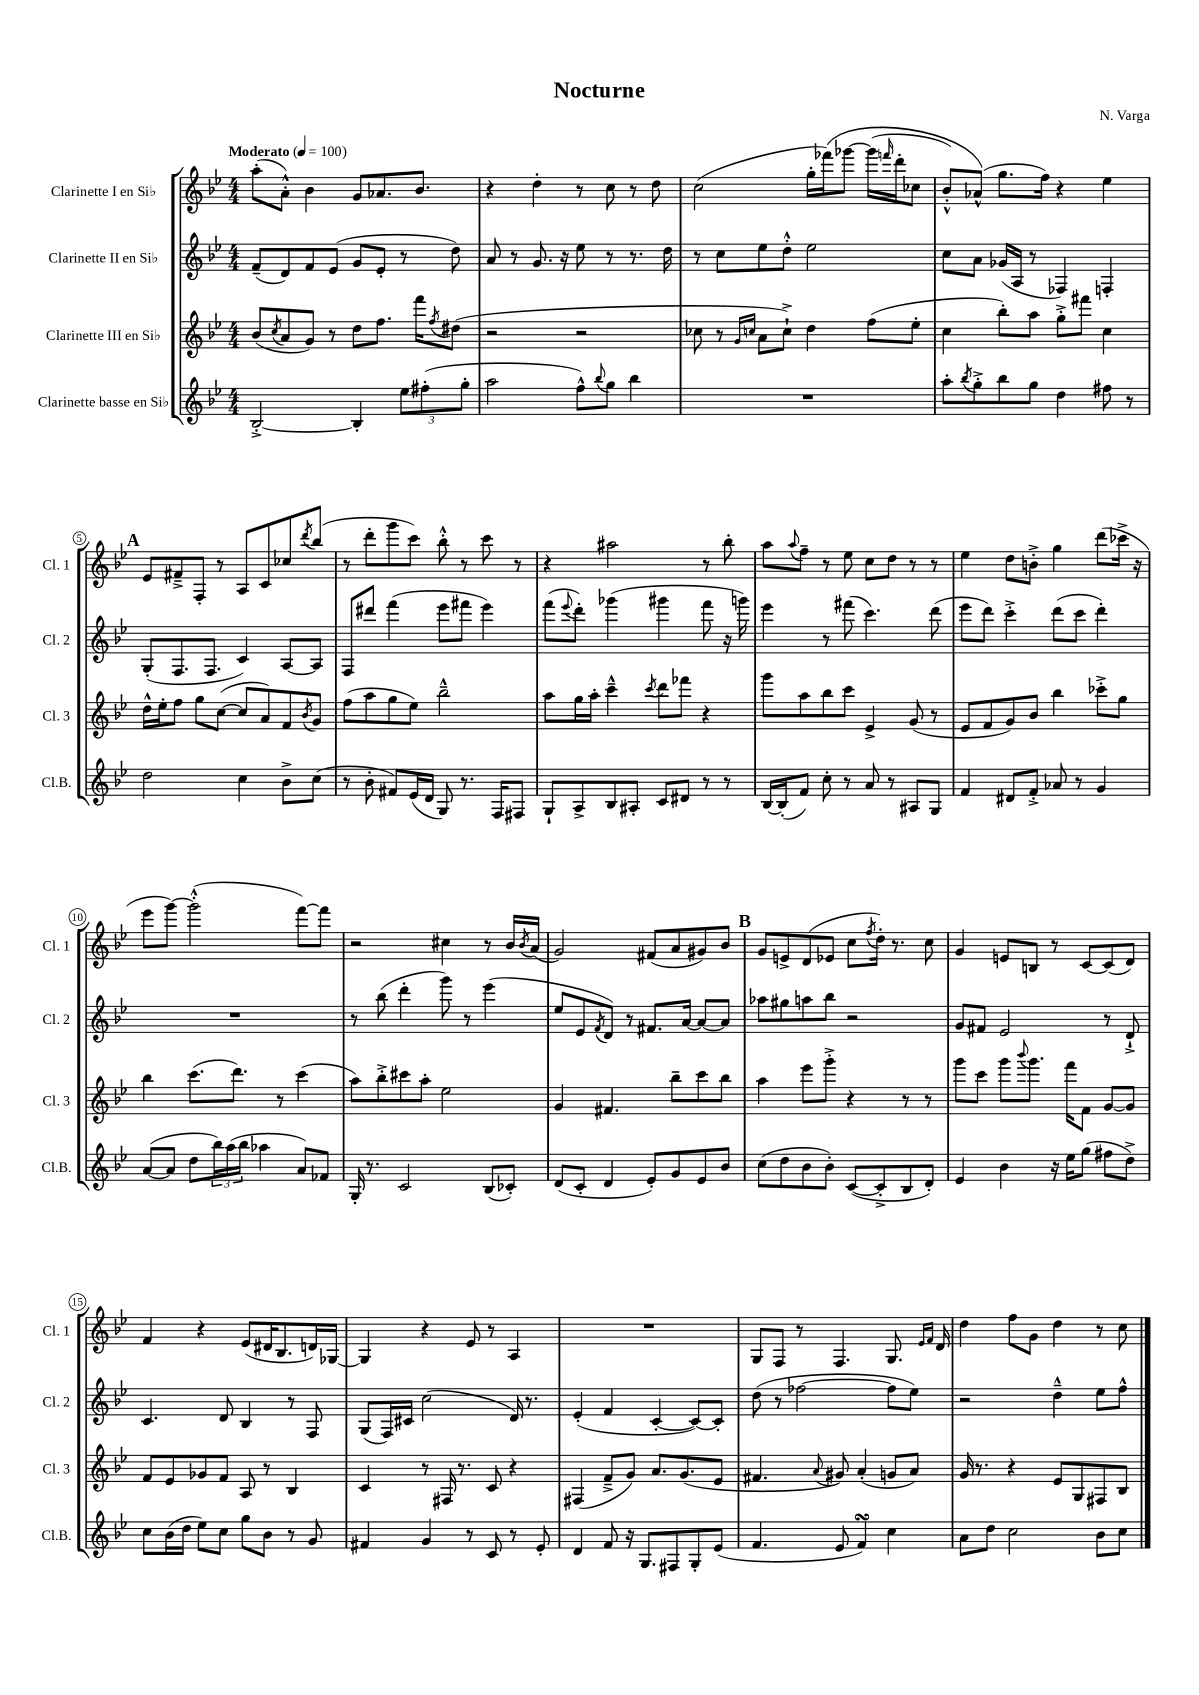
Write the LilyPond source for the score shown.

\header { title = "Nocturne" composer = "N. Varga" }
<<
\new StaffGroup <<
\new Staff = "s0" \with { instrumentName = "Clarinette I en Sib" shortInstrumentName = "Cl. 1" } {
    \clef treble \key bes \major \numericTimeSignature \time 4/4 \tempo "Moderato" 4 = 100
    a''8-.( a'8-.-^) bes'4 g'8 aes'8. bes'8. |
    r4 d''4-. r8 c''8 r8 d''8 |
    c''2( g''16-. fes'''16)\( ges'''8~ ges'''16( \grace { f'''16 } d'''16-. ces''8 |
    bes'8-.-^) aes'8-^(\) g''8. f''16) r4 ees''4 |
    \mark \markup { \bold "A" } ees'8 fis'8---> f8-. r8 a8 c'8 ces''8 \acciaccatura { d'''8 } bes''8( |
    r8 d'''8-. g'''8 c'''8) bes''8-.-^ r8 c'''8 r8 |
    r4 ais''2 r8 bes''8-. |
    a''8 \appoggiatura { a''8 } f''8-- r8 ees''8 c''8 d''8 r8 r8 |
    ees''4 d''8 b'8-.-> g''4 d'''8( ces'''16-> r16 |
    ees'''8 g'''8~) g'''2-.-^( f'''8~) f'''8 |
    r2 cis''4 r8 bes'16 \acciaccatura { bes'8 } a'16( |
    g'2) fis'8( a'8 gis'8) bes'8 |
    \mark \markup { \bold "B" } g'8 e'8-> d'8( ees'8 c''8 \acciaccatura { f''8 } d''16-.) r8. c''8 |
    g'4 e'8 b8 r8 c'8~ c'8( d'8) |
    f'4 r4 ees'8( dis'16 bes8. d'16) ges16~ |
    ges4 r4 ees'8 r8 a4 |
    R1 |
    g8 f8 r8 f4. g8. \grace { ees'16 f'16 } d'16 |
    d''4 f''8 g'8 d''4 r8 c''8 \bar "|." |
}
\new Staff = "s1" \with { instrumentName = "Clarinette II en Sib" shortInstrumentName = "Cl. 2" } {
    \clef treble \key bes \major \numericTimeSignature \time 4/4
    f'8--( d'8) f'8 ees'8( g'8 ees'8-. r8 d''8) |
    a'8 r8 g'8. r16 ees''8 r8 r8. d''16 |
    r8 c''8 ees''8 d''8-.-^ ees''2 |
    c''8 a'8 ges'16( a16 r8 fes4) f4-. |
    \mark \markup { \bold "A" } g8-.( f8. f8. c'4) a8~ a8 |
    f8 dis'''8 f'''4( ees'''8 fis'''8 ees'''4) |
    f'''8( \appoggiatura { ees'''8 } d'''8-.) ges'''4( gis'''4 f'''8 r16 g'''16) |
    ees'''4 r8 fis'''8( c'''4.) d'''8( |
    ees'''8 d'''8) c'''4-.-> d'''8( c'''8 d'''4-.) |
    R1 |
    r8 bes''8( d'''4-. g'''8) r8 ees'''4( |
    ees''8 ees'8 \acciaccatura { f'8 } d'8) r8 fis'8. a'16~ a'8~ a'8 |
    \mark \markup { \bold "B" } aes''8 gis''8 a''8 bes''8 r2 |
    g'8 fis'8 ees'2 r8 d'8-!-> |
    c'4. d'8 bes4 r8 f8 |
    g8( f16) cis'16 c''2( d'16) r8. |
    ees'4-.( f'4 c'4~-. c'8~) c'8-. |
    d''8( r8 fes''2~ fes''8 ees''8) |
    r2 d''4---^ ees''8 f''8-^ \bar "|." |
}
\new Staff = "s2" \with { instrumentName = "Clarinette III en Sib" shortInstrumentName = "Cl. 3" } {
    \clef treble \key bes \major \numericTimeSignature \time 4/4
    bes'8( \acciaccatura { c''8 } a'8 g'8) r8 d''8 f''8. f'''16 \acciaccatura { f''8 } dis''8( |
    r2 r2 |
    ces''8 r8 \grace { g'16 c''16 } a'8 c''8-!->) d''4 f''8( ees''8-. |
    c''4 bes''8-.) a''8 g''8-.-> fis'''8 c''4 |
    \mark \markup { \bold "A" } d''16-^ ees''16-. f''8 g''8 c''8~( c''8 a'8) f'8 \acciaccatura { bes'8 } g'8 |
    f''8( a''8 g''8 ees''8) bes''2---^ |
    a''8 g''16 a''16-. c'''4---^ \acciaccatura { c'''8 } d'''8 fes'''8 r4 |
    g'''8 a''8 bes''8 c'''8 ees'4-> g'8( r8 |
    ees'8 f'8 g'8) bes'8 bes''4 ces'''8-.-> g''8 |
    bes''4 c'''8.( d'''8.) r8 c'''4( |
    a''8) bes''8-.-> cis'''8 a''8-. ees''2 |
    g'4 fis'4. bes''8-- c'''8 bes''8 |
    \mark \markup { \bold "B" } a''4 ees'''8 g'''8-.-> r4 r8 r8 |
    g'''8 c'''8 g'''8 \appoggiatura { bes'''8 } g'''8. f'''16 f'8 g'8~ g'8 |
    f'8 ees'8 ges'8 f'8 a8 r8 bes4 |
    c'4 r8 fis16 r8. c'8 r4 |
    fis4( f'8---> g'8) a'8. g'8.( ees'8 |
    fis'4. \appoggiatura { a'8 } gis'8) a'4-.( g'8 a'8) |
    g'16 r8. r4 ees'8 g8 fis8 bes8 \bar "|." |
}
\new Staff = "s3" \with { instrumentName = "Clarinette basse en Sib" shortInstrumentName = "Cl.B." } {
    \clef treble \key bes \major \numericTimeSignature \time 4/4
    bes2~-.-> bes4-. \tuplet 3/2 { ees''8 fis''8-.( g''8-. } |
    a''2 f''8-^) \appoggiatura { bes''8 } g''8 bes''4 |
    R1 |
    a''8-. \acciaccatura { bes''8 } g''8-.-> bes''8 g''8 d''4 fis''8 r8 |
    \mark \markup { \bold "A" } d''2 c''4 bes'8-> c''8( |
    r8 bes'8-. fis'8) ees'16( d'16 g8) r8. f16 fis8 |
    g8-! a8-> bes8 ais8-. c'8 dis'8 r8 r8 |
    bes16~ bes16-.( f'8) c''8-. r8 a'8 r8 ais8 g8 |
    f'4 dis'8 f'8-.-> aes'8 r8 g'4 |
    a'8~( a'8 d''8 \tuplet 3/2 { bes''16) a''16( bes''16 } aes''4 a'8) fes'8 |
    g16-. r8. c'2 bes8( ces'8-.) |
    d'8( c'8-. d'4 ees'8-.) g'8 ees'8 bes'8 |
    \mark \markup { \bold "B" } c''8( d''8 bes'8 bes'8-.) c'8~( c'8-.-> bes8 d'8-.) |
    ees'4 bes'4 r16 ees''16 g''8( fis''8 d''8->) |
    c''8 bes'16( d''16 ees''8) c''8 g''8 bes'8 r8 g'8 |
    fis'4 g'4 r8 c'8 r8 ees'8-. |
    d'4 f'8 r16 g8. fis8 g8-. ees'8( |
    f'4. ees'8 f'4\turn) c''4 |
    a'8 d''8 c''2 bes'8 c''8 \bar "|." |
}
>>
>>
\layout { \context { \Score \override BarNumber.stencil = #(make-stencil-circler 0.1 0.3 ly:text-interface::print) } }
